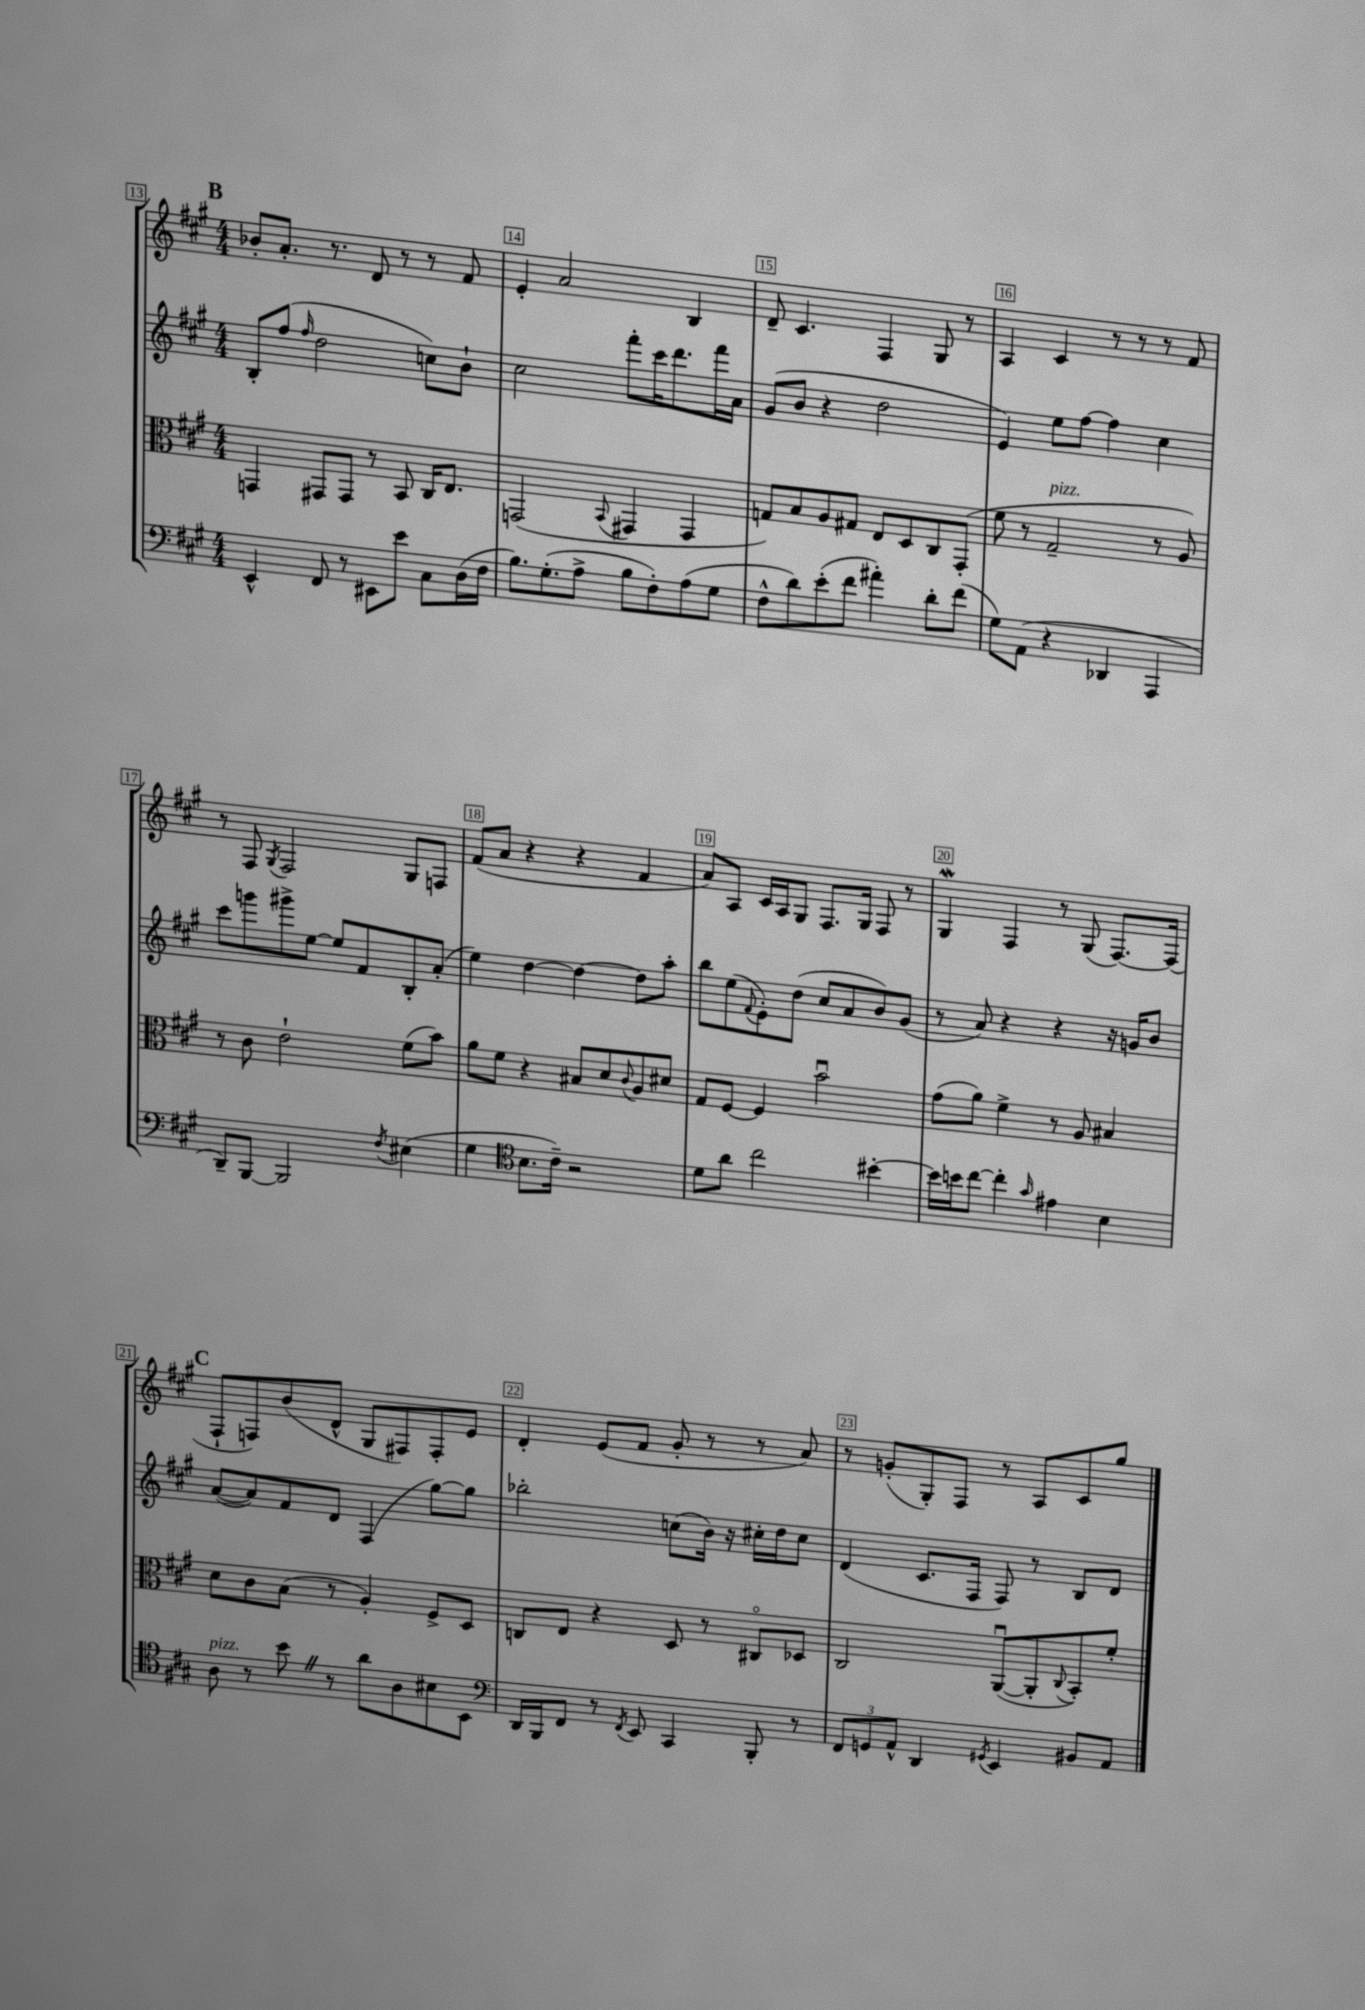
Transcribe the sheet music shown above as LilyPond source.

<<
\new StaffGroup <<
\new Staff = "s0" {
    \clef treble \key a \major \numericTimeSignature \time 4/4
    \mark \markup { \bold "B" } bes'8-. a'8.-. r8. d'8 r8 r8 fis'8 |
    e'4-. a'2 b4 |
    d'8-- cis'4. fis4 gis8 r8 |
    a4 cis'4 r8 r8 r8 fis'8 |
    r8 fis8 \acciaccatura { gis8 } fis2 gis8 f8 |
    fis'8( a'8 r4 r4 fis'4 |
    a'8) a8 cis'16 a16 gis8 fis8. gis16 fis8 r8 |
    gis4\mordent fis4 r8 gis8( fis8.~) fis16( |
    \mark \markup { \bold "C" } fis8-! f8) b'8( d'8-^ gis8 fis8) fis8-. e'8 |
    d'4-. e'8( fis'8 gis'8-. r8 r8 a'8) |
    r8 g'8-.( gis8-.) fis8 r8 a8 cis'8 gis''8 \bar "|." |
}
\new Staff = "s1" {
    \clef treble \key a \major \numericTimeSignature \time 4/4
    \mark \markup { \bold "B" } b8-. fis''8( \grace { fis''16 } d''2 c''8) b'8-! |
    cis''2 fis'''8-. cis'''16 d'''8. fis'''16 a'16 |
    gis'8( b'8 r4 d''2 |
    e'4) e''8 fis''8~ fis''4 cis''4 |
    cis'''8 g'''8 gis'''8-> e''8~ e''8 fis'8 b8-. a'8-.( |
    e''4) d''4~ d''4~ d''8 a''8-. |
    b''8 e''8( \appoggiatura { fis'8 } e'8-.) d''8( cis''8 a'8 b'8) gis'8( |
    r8 a'8) r4 r4 r16 g'16 b'8 |
    \mark \markup { \bold "C" } a'8~( a'8) fis'8 d'8 fis4( gis''8~) gis''8 |
    bes''2-. c''8( b'16) r16 cis''16-. d''16 cis''8 |
    d'4( cis'8. fis16 fis8) r8 b8 d'8 \bar "|." |
}
\new Staff = "s2" {
    \clef alto \key a \major \numericTimeSignature \time 4/4
    \mark \markup { \bold "B" } g,4 gis,8 gis,8 r8 b,8 cis16 e8. |
    g,2( \appoggiatura { b,8 } gis,4 gis,4 |
    g8) b8 a8 gis8 e8 d8 cis8 gis,8-.( |
    fis'8 r8 gis2--^\markup { \italic "pizz." } r8 a8) |
    r8 cis'8 e'2-! fis'8( b'8) |
    a'8 fis'8 r4 bis8 d'8 \appoggiatura { cis'8 } a8 dis'8 |
    gis8 fis8~ fis4 b'2\downbow |
    gis'8( a'8) fis'4-> r8 a8 bis4 |
    \mark \markup { \bold "C" } d'8 cis'8 b8( r8 a4-.) fis8-> d8 |
    c8 e8 r4 d8 r8 cis8\flageolet des8 |
    cis2 a,8~\downbow( a,8-. \appoggiatura { cis8 } b,8-.) fis'8-. \bar "|." |
}
\new Staff = "s3" {
    \clef bass \key a \major \numericTimeSignature \time 4/4
    \mark \markup { \bold "B" } e,4-^ fis,8 r8 eis,8 e'8 cis8 d16( fis16 |
    b8.) gis8.-.( a8-> b8 fis8-.) a8( gis8 |
    fis8-^ d'8) e'8-.( fis'8 ais'4-.) d'8-. fis'8( |
    gis8) a,8( r4 des,4 a,,4 |
    d,8--) b,,8~ b,,2 \acciaccatura { fis8 } eis4( |
    gis4 \clef tenor b8. cis'16--) r2 |
    d'8 a'8 cis''2 bis'4~-. |
    bis'16 b'16 cis''8~ cis''4-. \grace { gis'16 } eis'4 b4 |
    \mark \markup { \bold "C" } a8^\markup { \italic "pizz." } r8 b'8 \once \override BreathingSign.text = \markup { \musicglyph "scripts.caesura.straight" } \breathe r8 a'8 a8 bis8 b,8 |
    \clef bass d,16 b,,16 fis,8 r8 \acciaccatura { fis,8 } e,8 cis,4 b,,8-. r8 |
    \tuplet 3/2 { fis,8 g,8 a,8-^ } d,4 \acciaccatura { gis,8 } e,4 bis,8 a,8 \bar "|." |
}
>>
>>
\layout { \context { \Score currentBarNumber = #13 \override BarNumber.break-visibility = ##(#f #t #t) barNumberVisibility = #all-bar-numbers-visible \override BarNumber.stencil = #(make-stencil-boxer 0.1 0.3 ly:text-interface::print) } }
